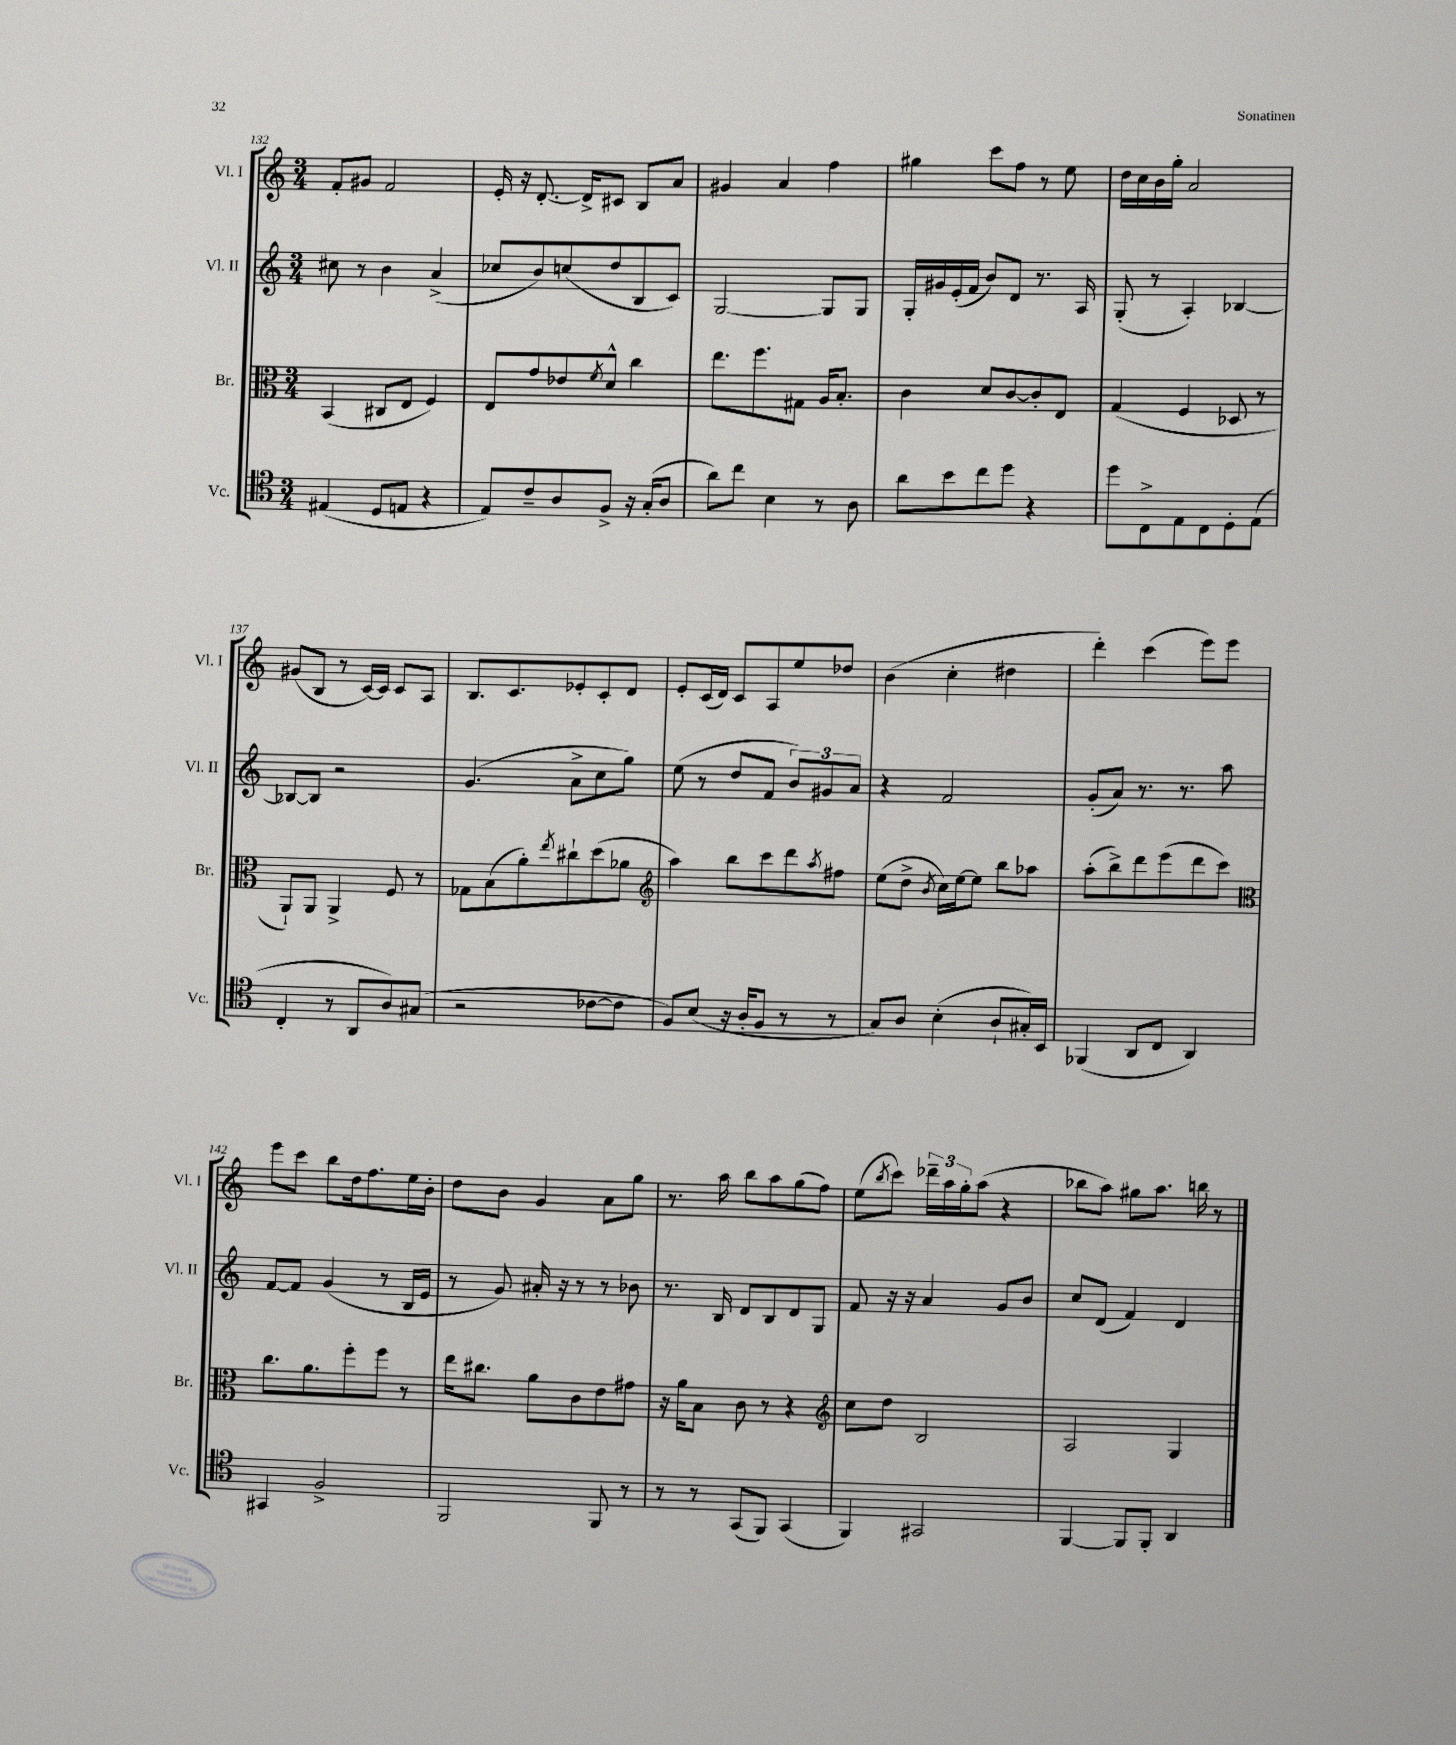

**kern	**kern	**kern	**kern
*staff4	*staff3	*staff2	*staff1
*clefC4	*clefC3	*clefG2	*clefG2
*k[]	*k[]	*k[]	*k[]
*M3/4	*M3/4	*M3/4	*M3/4
(4E#	(4BB	8cc#	8f'
.	.	8r	8g#
8D	8C#	4b	2f
8E	8E	.	.
4r	4F)	(4a^	.
=	=	=	=
8E)	8E	8cc-	16e'
.	.	.	16r
8c~	8g	8b)	[8.d'
8A	8e-	(8cc	.
.	.	.	16d^]
.	8qf	.	.
8F^	8d^^	8dd	8c#
16r	4cc	8B	8B
(16G'	.	.	.
8A	.	8c)	8a
=	=	=	=
8a)	8.ee	[2G	4g#
8cc	.	.	.
.	8.ff	.	.
4B	.	.	4a
.	8G#	.	.
8r	16A	8G]	4ff
.	8.B'	.	.
8A	.	8G	.
=	=	=	=
8a	4c	16G'	4gg#
.	.	16g#	.
8b	.	(16e'	.
.	.	16f	.
8cc	8d	8b)	8ccc
8dd	[8c	8d	8ff
4r	8c']	8.r	8r
.	8E	.	8ee
.	.	16A	.
=	=	=	=
8dd	(4G	(8G'	16dd
.	.	.	16cc
8C^	.	8r	16b
.	.	.	16gg'
8E	4F	4A')	2a
8C	.	.	.
8D'	8D-	[4B-	.
(8E	8r	.	.
=	=	=	=
4C'	8AA`)	8B-_	(8g#
.	8AA	8B-]	8B
8r	4AA^	2r	8r
8AA	.	.	[16c)
.	.	.	16c]
8A)	8F	.	8c
(8G#	8r	.	8A
=	=	=	=
2r	8G-	(4.g	8.B
.	(8B	.	.
.	.	.	8.c
.	8a')	.	.
.	8qee	.	.
.	8cc#`	8a^	8e-'
[8c-	(8dd	8cc	8c'
8c-]	8a-	8gg)	8d
=	=	=	=
*	*clefG2	*	*
8F)	4aa)	(8ee	8e'
(8B	.	8r	(16c
.	.	.	16d)
16r	8bb	8dd	8c
16A'	.	.	.
8F	8ccc	8f	8A
8r	8ddd	12b)	8ee
.	.	12g#	.
.	8qaa	.	.
8r	8ff#	.	8dd-
.	.	12a	.
=	=	=	=
8G)	(8ee	4r	(4b
8A	8dd^	.	.
.	8qb	.	.
(4B'	16cc)	2f	4cc'
.	[16ee	.	.
.	8ee]	.	.
8A`	8bb	.	4dd#
16G#')	8aa-	.	.
16BB	.	.	.
=	=	=	=
(4FF-	(8aa'	(8g'	4ddd')
.	8bb^)	8a)	.
8AA	8ddd	8.r	(4ccc
8C	(8eee	.	.
.	.	8.r	.
4AA)	8ddd	.	8eee)
.	8ccc)	8aa	8eee
=	=	=	=
*	*clefC3	*	*
4GG#	8.cc	[8f	8eee
.	.	8f]	8ccc
.	8.a	.	.
2F^	.	(4g	8bb
.	8ff'	.	16dd
.	.	.	8.ff
.	8ff	8r	.
.	8r	16B	16ee
.	.	16e	16b'
=	=	=	=
2FF	16ee	8r	8dd
.	8.cc#	.	.
.	.	8g)	8b
.	8a	16a#'	4g
.	.	16r	.
.	8c	8r	.
8FF	8e	8r	8a
8r	8g#	8b-	8gg
=	=	=	=
8r	16r	8.r	8.r
.	16a	.	.
8r	8B	.	.
.	.	16B	16aa
(8GG	8c	8d	8bb
8FF)	8r	8B	8aa
(4GG	4r	8d	(8gg
.	.	8G	8ff)
=	=	=	=
*	*clefG2	*	*
4FF)	8cc	8f	(8ee
.	.	.	8qbb
.	8dd	16r	8ccc)
.	.	16r	.
2GG#	2B	4a	24ddd-~
.	.	.	24aa
.	.	.	24gg'
.	.	.	(8aa
.	.	8g	4r
.	.	8b	.
=	=	=	=
[4FF	2A	8cc	8bb-
.	.	(8d	8aa)
8FF]	.	4f)	8gg#
8FF'	.	.	8.aa
4AA	4G	4d	.
.	.	.	16bb
.	.	.	8r
==	==	==	==
*-	*-	*-	*-
